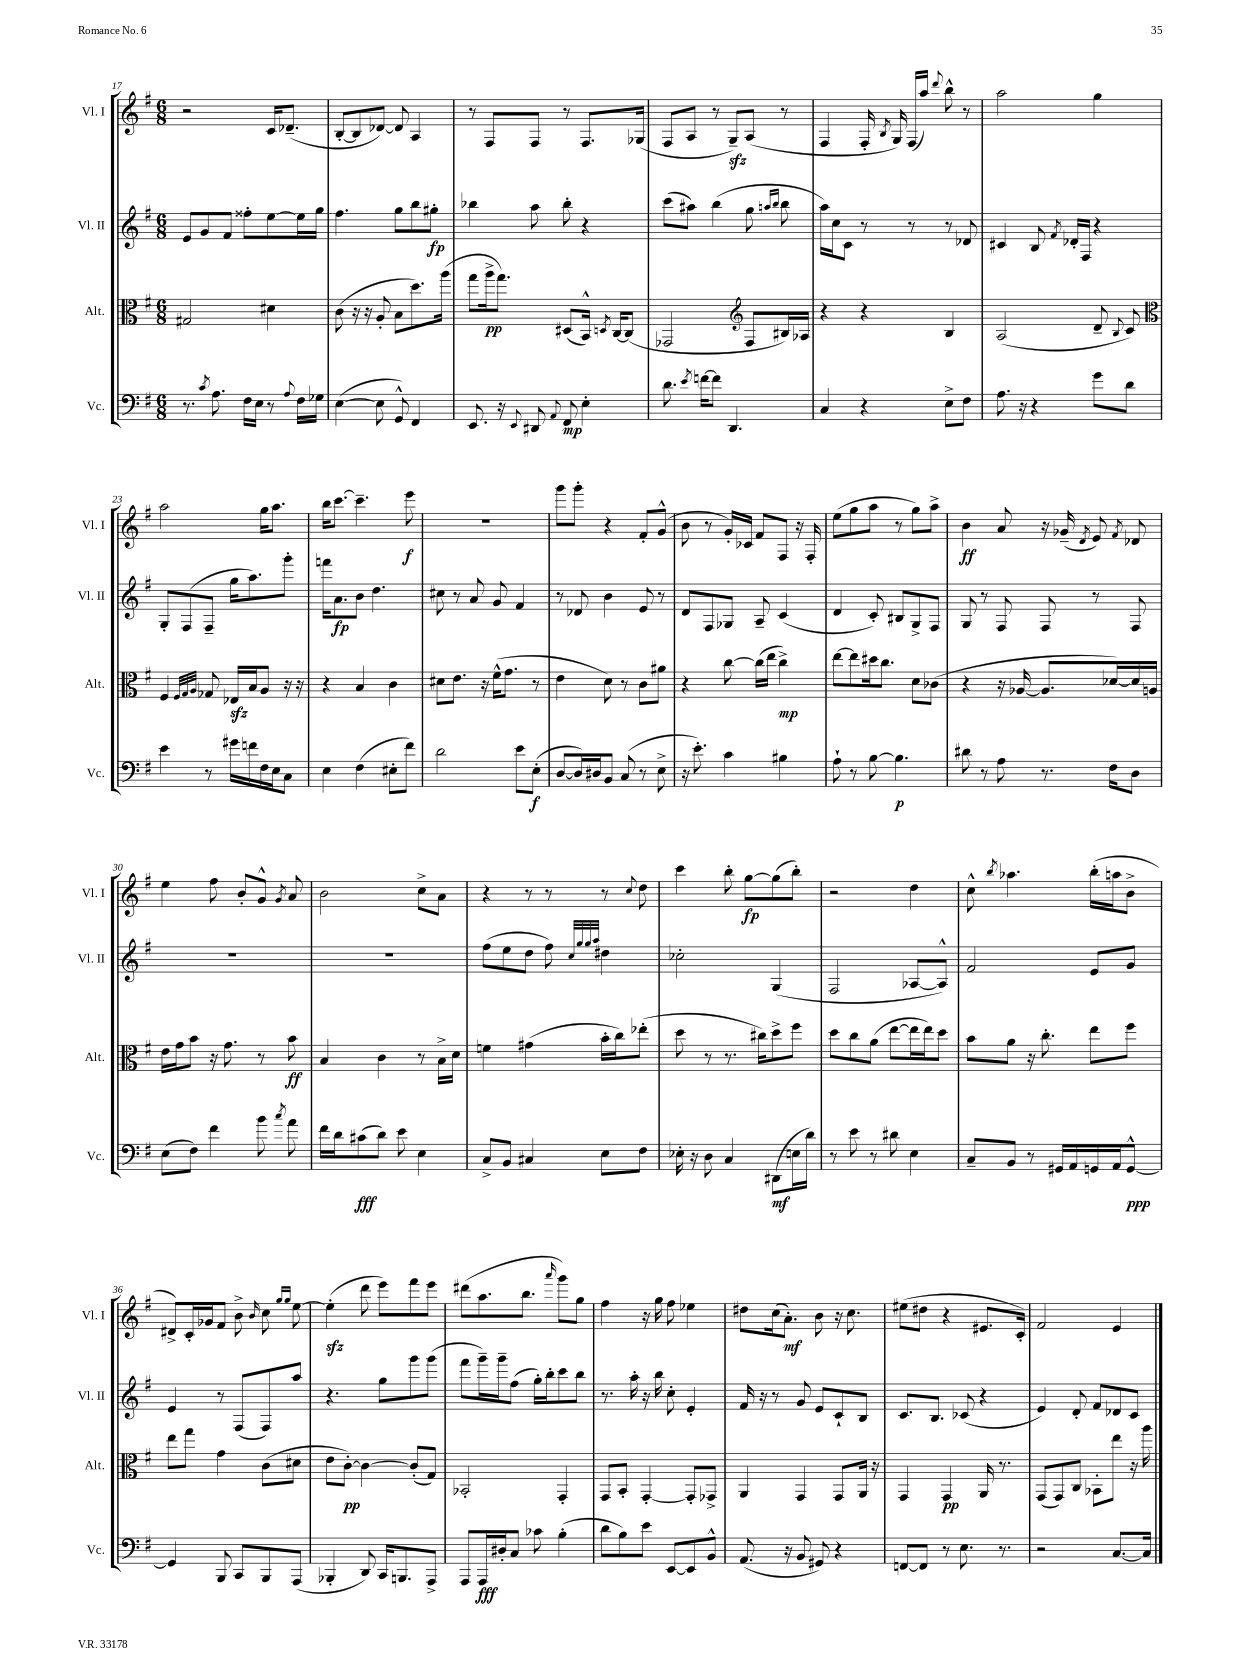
<<
\new StaffGroup <<
\new Staff = "s0" \with { instrumentName = "Vl. I" shortInstrumentName = "Vl. I" } {
    \clef treble \key g \major \numericTimeSignature \time 6/8
    \autoBeamOff r2 c'16[ des'8.]--( |
    b8[~-. b8 des'8]~) des'8 a4 |
    r8 fis8[ fis8] r8 fis8.[ ges16]( |
    fis8[ a8] r8 g8[--\sfz) a8]( r8 |
    fis4 fis16-. \acciaccatura { b8 } g16) fis16[( a''16]) \appoggiatura { d'''8 } b''8-^ r8 |
    a''2 g''4 |
    a''2 g''16[ a''8.] |
    b''16[ c'''8.]~ c'''4.-- e'''8\f |
    R2. |
    g'''8[ g'''8]-. r4 fis'8[-. g'8]-^( |
    b'8 r8 g'16[-.) ces'16] fis'8[ fis8] r16 fis16-. |
    e''8[( g''8 a''8] r8 g''8[) a''8]-> |
    b'4\ff a'8 r16 ges'16--( \acciaccatura { d'8 } e'8) \acciaccatura { fis'8 } des'8 |
    e''4 fis''8 b'8[-. g'8]-^ \acciaccatura { g'8 } a'8 |
    b'2 c''8[-> a'8] |
    r4 r8 r8 r8 \appoggiatura { c''8 } d''8 |
    c'''4 b''8-. g''8[~\fp g''8( b''8]-.) |
    r2 d''4 |
    c''8-^ \acciaccatura { b''8 } aes''4. b''16[-.( a''16 b'8]-> |
    dis'8[->) c'16-. ges'16 fis'8] b'8-> \grace { b'16 } c''8 \grace { g''16[ g''16] } e''8~ |
    e''4-.\sfz( d'''8 e'''8[) fis'''8 e'''8] |
    dis'''8[( a''8. b''8.] \grace { a'''16 } g'''8[) g''8] |
    fis''4 r16 g''16 fis''8 ees''4 |
    dis''8[ c''16( a'8.]-.\mf) b'8 r16 c''8. |
    eis''8[( dis''8] r4 eis'8.[ c'16]-.) |
    fis'2 e'4 \bar "|." |
}
\new Staff = "s1" \with { instrumentName = "Vl. II" shortInstrumentName = "Vl. II" } {
    \clef treble \key g \major \numericTimeSignature \time 6/8
    \autoBeamOff e'8[ g'8 fis'8] fisis''8[-. e''8~ e''16 g''16] |
    fis''4. g''8[ b''8 gis''8]-.\fp |
    bes''4 a''8 bes''8-. r4 |
    c'''8[( ais''8]) b''4( g''8 \grace { a''16[ b''16] } b''8 |
    a''16[) c''16 c'8] r8 r8 r8 des'8 |
    cis'4 b8 \acciaccatura { fis'8 } des'16[-. fis16] r4 |
    g8[-. fis8( fis8]-- g''16[ a''8.) g'''8]-. |
    f'''16[ a'8.\fp b'8] d''4. |
    cis''8 r8 a'8 g'8 fis'4 |
    r8 des'8 b'4 e'8 r8 |
    d'8[ fis8 ges8] a8-- c'4( |
    d'4 c'8-.) bis8[ g8-> fis8] |
    g8 r8 fis8 fis8 r8 fis8 |
    R2. |
    R2. |
    fis''8[( e''8 d''8] fis''8) \grace { c''32[ g''32 g''32 a''32] } dis''4 |
    ces''2-. g4( |
    fis2 aes8[~ aes8]-^) |
    fis'2 e'8[ g'8] |
    e'4 r8 fis8[( fis8) a''8] |
    r4. g''8[ g'''8 g'''8]( |
    fis'''8[ g'''16--) g'''16-- fis''8]( g''16[-.) b''16-. c'''8 b''8] |
    r8. a''16-. r16 b''16 c''8-. e'4-. |
    fis'16 r16 r8 g'8 e'8[ c'8-! b8] |
    c'8.[ b8.] ces'8( r4 |
    e'4) d'8-. fis'8[ des'8 c'8] \bar "|." |
}
\new Staff = "s2" \with { instrumentName = "Alt." shortInstrumentName = "Alt." } {
    \clef alto \key g \major \numericTimeSignature \time 6/8
    \autoBeamOff gis2 dis'4 |
    c'8( r16 r16 a8-. b8[ d''8.) a''16]( |
    g''8[ a''16->\pp g''8.]) dis8[( b,16]-^) \acciaccatura { d8 } c16[~ c8]( |
    ges,2 \clef treble fis8[ bis16) aes16] |
    r4 r4 b4 |
    a2( d'8-- \appoggiatura { b8 } c'8) |
    \clef alto fis4 \grace { fis32[ g32 a32] } ges8 ees16[\sfz b16 a8] r16 r16 |
    r4 b4 c'4 |
    dis'8[ e'8.] r16 fis'16[-^( g'8.] r8 |
    e'4 d'8) r8 c'8[ ais'8] |
    r4 c''8~ c''16[( e''16] c''4->\mp) |
    e''8[~ e''8 dis''16 c''8.] d'8[ ces'8]( |
    r4 r16 aes16~ aes8.[ des'16~) des'16 a16] |
    e'16[ g'16 b'8] r16 g'8. r8 b'8\ff |
    b4 c'4 r8 b16[-> d'16] |
    f'4 gis'4( b'16[-. c''16) ees''8]-.( |
    d''8 r8 r8. cis''16[) d''8-> fis''8] |
    d''8[ c''8 a'8]( e''8[~ e''16 e''16) d''8] |
    b'8[ a'8] r16 c''8.-. e''8[ fis''8] |
    e''8[ g''8] g'4 c'8[( dis'8] |
    e'8[ c'8]~-.\pp) c'4~ c'8[-.( g8]) |
    bes,2-. g,4-. |
    g,8[ b,8]-. g,4~-. g,8[-. ges,8]-> |
    a,4 g,4 g,8[ a,16] r16 |
    g,4 g,4\pp a,16 r8. |
    g,8[( g,8) c8] bes,8[-. e''8] r16 a''16 \bar "|." |
}
\new Staff = "s3" \with { instrumentName = "Vc." shortInstrumentName = "Vc." } {
    \clef bass \key g \major \numericTimeSignature \time 6/8
    \autoBeamOff r8. \acciaccatura { c'8 } a8. fis16[ e16] r8 \appoggiatura { a8 } fis16[ ges16] |
    e4~( e8 g,8-^) fis,4 |
    e,8. r16 \appoggiatura { e,8 } dis,8 \appoggiatura { a,8 } fis,8\mp e4-. |
    d'8. \acciaccatura { e'8 } f'16[~ f'8] d,4. |
    c4 r4 e8[-> fis8] |
    a8. r16 r4 g'8[ d'8] |
    e'4 r8 gis'16[ f'16 fis16 e16 c8] |
    e4 fis4( eis8[-. fis'8]) |
    d'2 e'8[ e8]-.\f( |
    d8[~ d16) dis16 b,8] c8( r8 e8-> |
    r16 e'8.-.) c'4 bis4 |
    a8-! r8 b8~ b4.\p |
    dis'8 r8 a8 r8. fis16[ d8] |
    e8[( fis8]) fis'4 b'8 \acciaccatura { c''8 } a'8 |
    fis'16[ d'16 cis'8\fff( d'8]) e'8 e4 |
    c8[-> b,8] cis4 e8[ fis8] |
    ees16-. r16 d8 c4 dis,8[\mf( e16 d'16]) |
    r8 e'8 r8 dis'8 e4 |
    c8[-- b,8] r8 gis,16[ a,16 g,16 a,16 g,8]~-^\ppp |
    g,4 b,,8 c,8[ b,,8 a,,8]( |
    bes,,4-. d,8) c,16[ b,,8. a,,8]-> |
    a,,8[ a,,16\fff dis16-. c8] ces'8 b4-.( |
    d'8[ b8) e'8] e,8[~ e,8 b,8]-^ |
    a,8.( r16 b,8 gis,8) r4 |
    f,8[~ f,8] r8 e8. r8. |
    r2 c8.[~ c16] \bar "|." |
}
>>
>>
\layout { \context { \Score currentBarNumber = #17 } }
